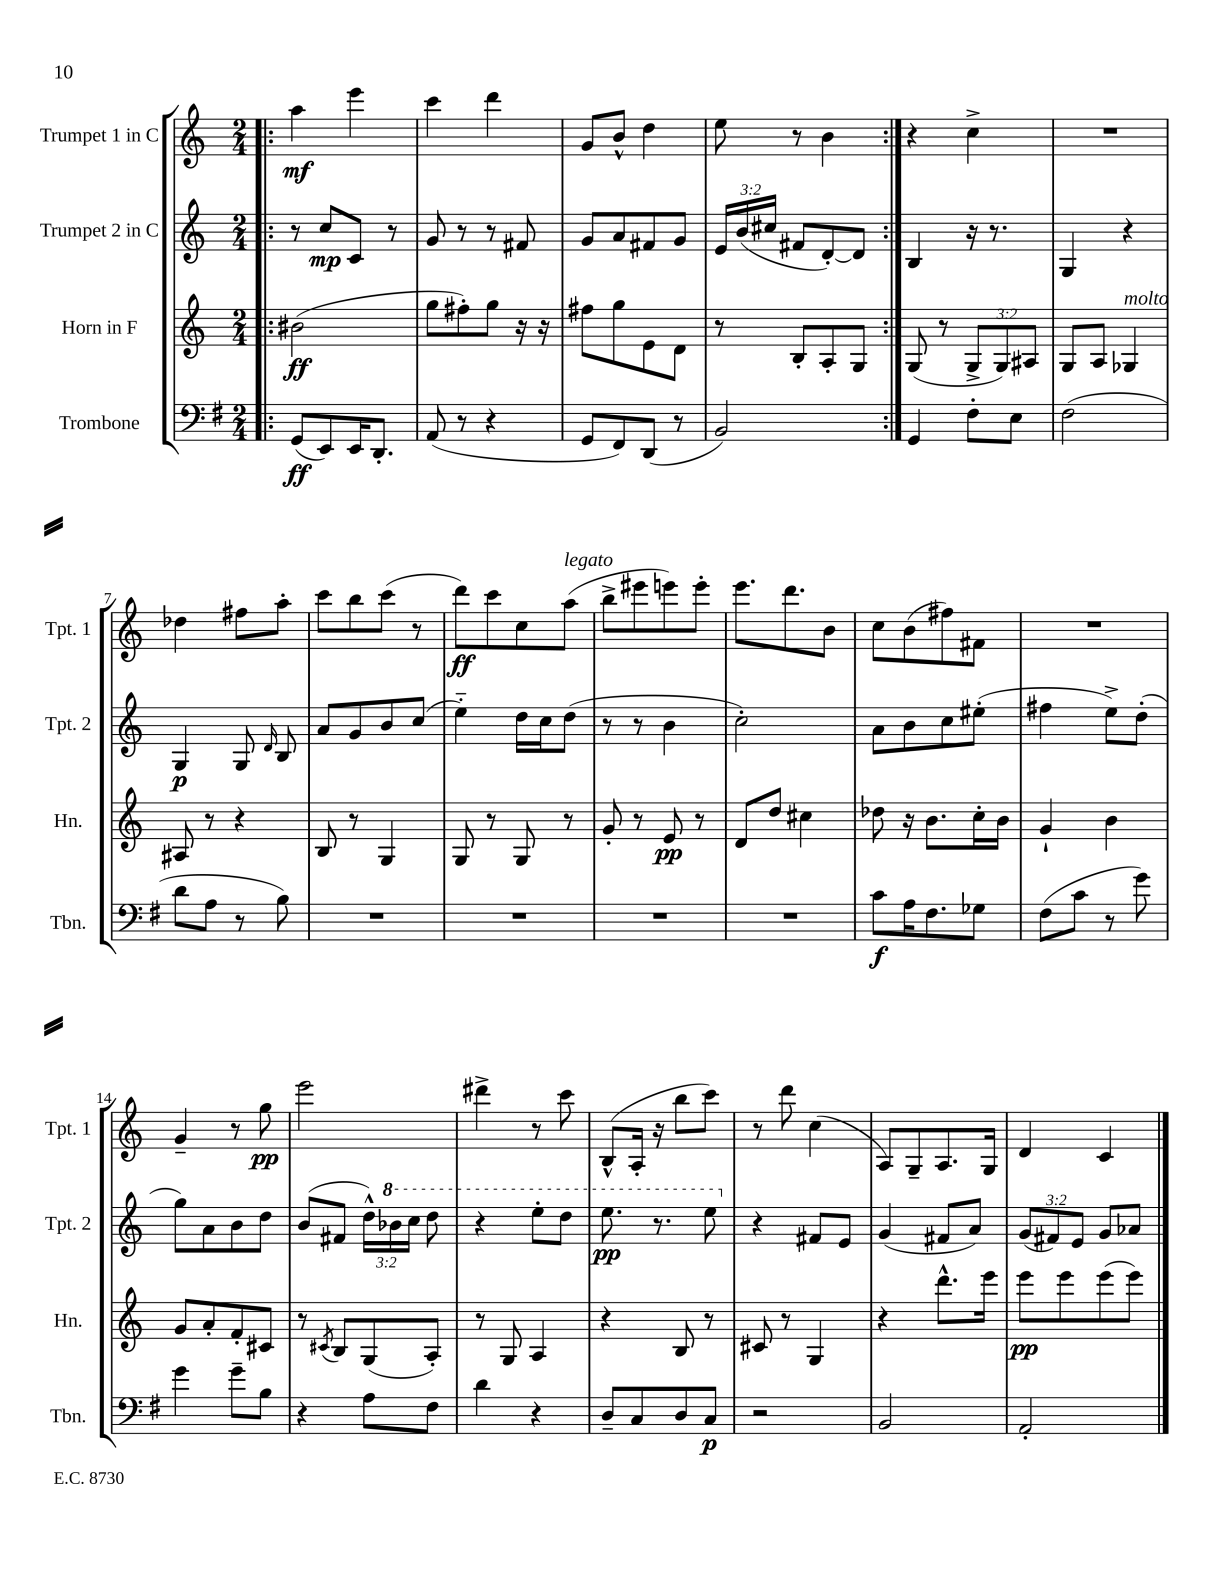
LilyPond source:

<<
\new StaffGroup <<
\new Staff = "s0" \with { instrumentName = "Trumpet 1 in C" shortInstrumentName = "Tpt. 1" } {
    \clef treble \key c \major \numericTimeSignature \time 2/4
    \autoBeamOff \repeat volta 2 { \bar ".|:" a''4\mf e'''4 |
    c'''4 d'''4 |
    g'8[ b'8]-^ d''4 |
    e''8 r8 b'4 | }
    r4 c''4-> |
    R2 |
    des''4 fis''8[ a''8]-. |
    c'''8[ b''8 c'''8]( r8 |
    d'''8[\ff) c'''8 c''8 a''8]^\markup { \italic "legato" }( |
    b''8[-> eis'''8 e'''8) e'''8]-. |
    e'''8.[ d'''8. b'8] |
    c''8[ b'8( fis''8) fis'8] |
    R2 |
    g'4-- r8 g''8\pp |
    e'''2 |
    dis'''4-> r8 c'''8 |
    b8[-^( a16]-. r16 b''8[ c'''8]) |
    r8 d'''8 c''4( |
    a8[) g8-- a8. g16] |
    d'4 c'4 \bar "|." |
}
\new Staff = "s1" \with { instrumentName = "Trumpet 2 in C" shortInstrumentName = "Tpt. 2" } {
    \clef treble \key c \major \numericTimeSignature \time 2/4 \override Staff.TupletNumber.text = #tuplet-number::calc-fraction-text
    \autoBeamOff \repeat volta 2 { \bar ".|:" r8 c''8[\mp c'8] r8 |
    g'8 r8 r8 fis'8 |
    g'8[ a'8 fis'8 g'8] |
    \tuplet 3/2 { e'16[ b'16( cis''16] } fis'8[ d'8~-.) d'8] | }
    b4 r16 r8. |
    g4 r4 |
    g4\p g8 \grace { d'16 } b8 |
    a'8[ g'8 b'8 c''8]( |
    e''4-_) d''16[ c''16 d''8]( |
    r8 r8 b'4 |
    c''2-.) |
    a'8[ b'8 c''8 eis''8]-.( |
    fis''4 e''8[->) d''8]-.( |
    g''8[) a'8 b'8 d''8] |
    b'8[( fis'8] \tuplet 3/2 { d''16[-^) \ottava #1 bes''16 c'''16] } d'''8 |
    r4 e'''8[-. d'''8] |
    e'''8.\pp r8. e'''8 \ottava #0 |
    r4 fis'8[ e'8] |
    g'4( fis'8[ a'8]) |
    \tuplet 3/2 { g'8[( fis'8) e'8] } g'8[ aes'8] \bar "|." |
}
\new Staff = "s2" \with { instrumentName = "Horn in F" shortInstrumentName = "Hn." } {
    \clef treble \key c \major \numericTimeSignature \time 2/4 \override Staff.TupletNumber.text = #tuplet-number::calc-fraction-text
    \autoBeamOff \repeat volta 2 { \bar ".|:" bis'2\ff( |
    g''8[ fis''8-.) g''8] r16 r16 |
    fis''8[ g''8 e'8 d'8] |
    r8 b8[-. a8-. g8] | }
    g8( r8 \tuplet 3/2 { g8[-> g8) ais8] } |
    g8[ a8] ges4^\markup { \italic "molto" } |
    ais8 r8 r4 |
    b8 r8 g4 |
    g8 r8 g8 r8 |
    g'8-. r8 e'8\pp r8 |
    d'8[ d''8] cis''4 |
    des''8 r16 b'8.[ c''16-. b'16] |
    g'4-! b'4 |
    g'8[ a'8-. f'8-. cis'8] |
    r8 \acciaccatura { cis'8 } b8[ g8( a8]-.) |
    r8 g8 a4 |
    r4 b8 r8 |
    cis'8 r8 g4 |
    r4 d'''8.[-^ e'''16] |
    e'''8[\pp e'''8 e'''8( e'''8]) \bar "|." |
}
\new Staff = "s3" \with { instrumentName = "Trombone" shortInstrumentName = "Tbn." } {
    \clef bass \key g \major \numericTimeSignature \time 2/4
    \autoBeamOff \repeat volta 2 { \bar ".|:" g,8[\ff( e,8) e,16 d,8.]-. |
    a,8( r8 r4 |
    g,8[ fis,8) d,8]( r8 |
    b,2) | }
    g,4 fis8[-. e8] |
    fis2( |
    d'8[ a8] r8 b8) |
    R2 |
    R2 |
    R2 |
    R2 |
    c'8[\f a16 fis8. ges8] |
    fis8[( c'8] r8 g'8) |
    g'4 g'8[-- b8] |
    r4 a8[ fis8] |
    d'4 r4 |
    d8[-- c8 d8 c8]\p |
    r2 |
    b,2 |
    a,2-. \bar "|." |
}
>>
>>
